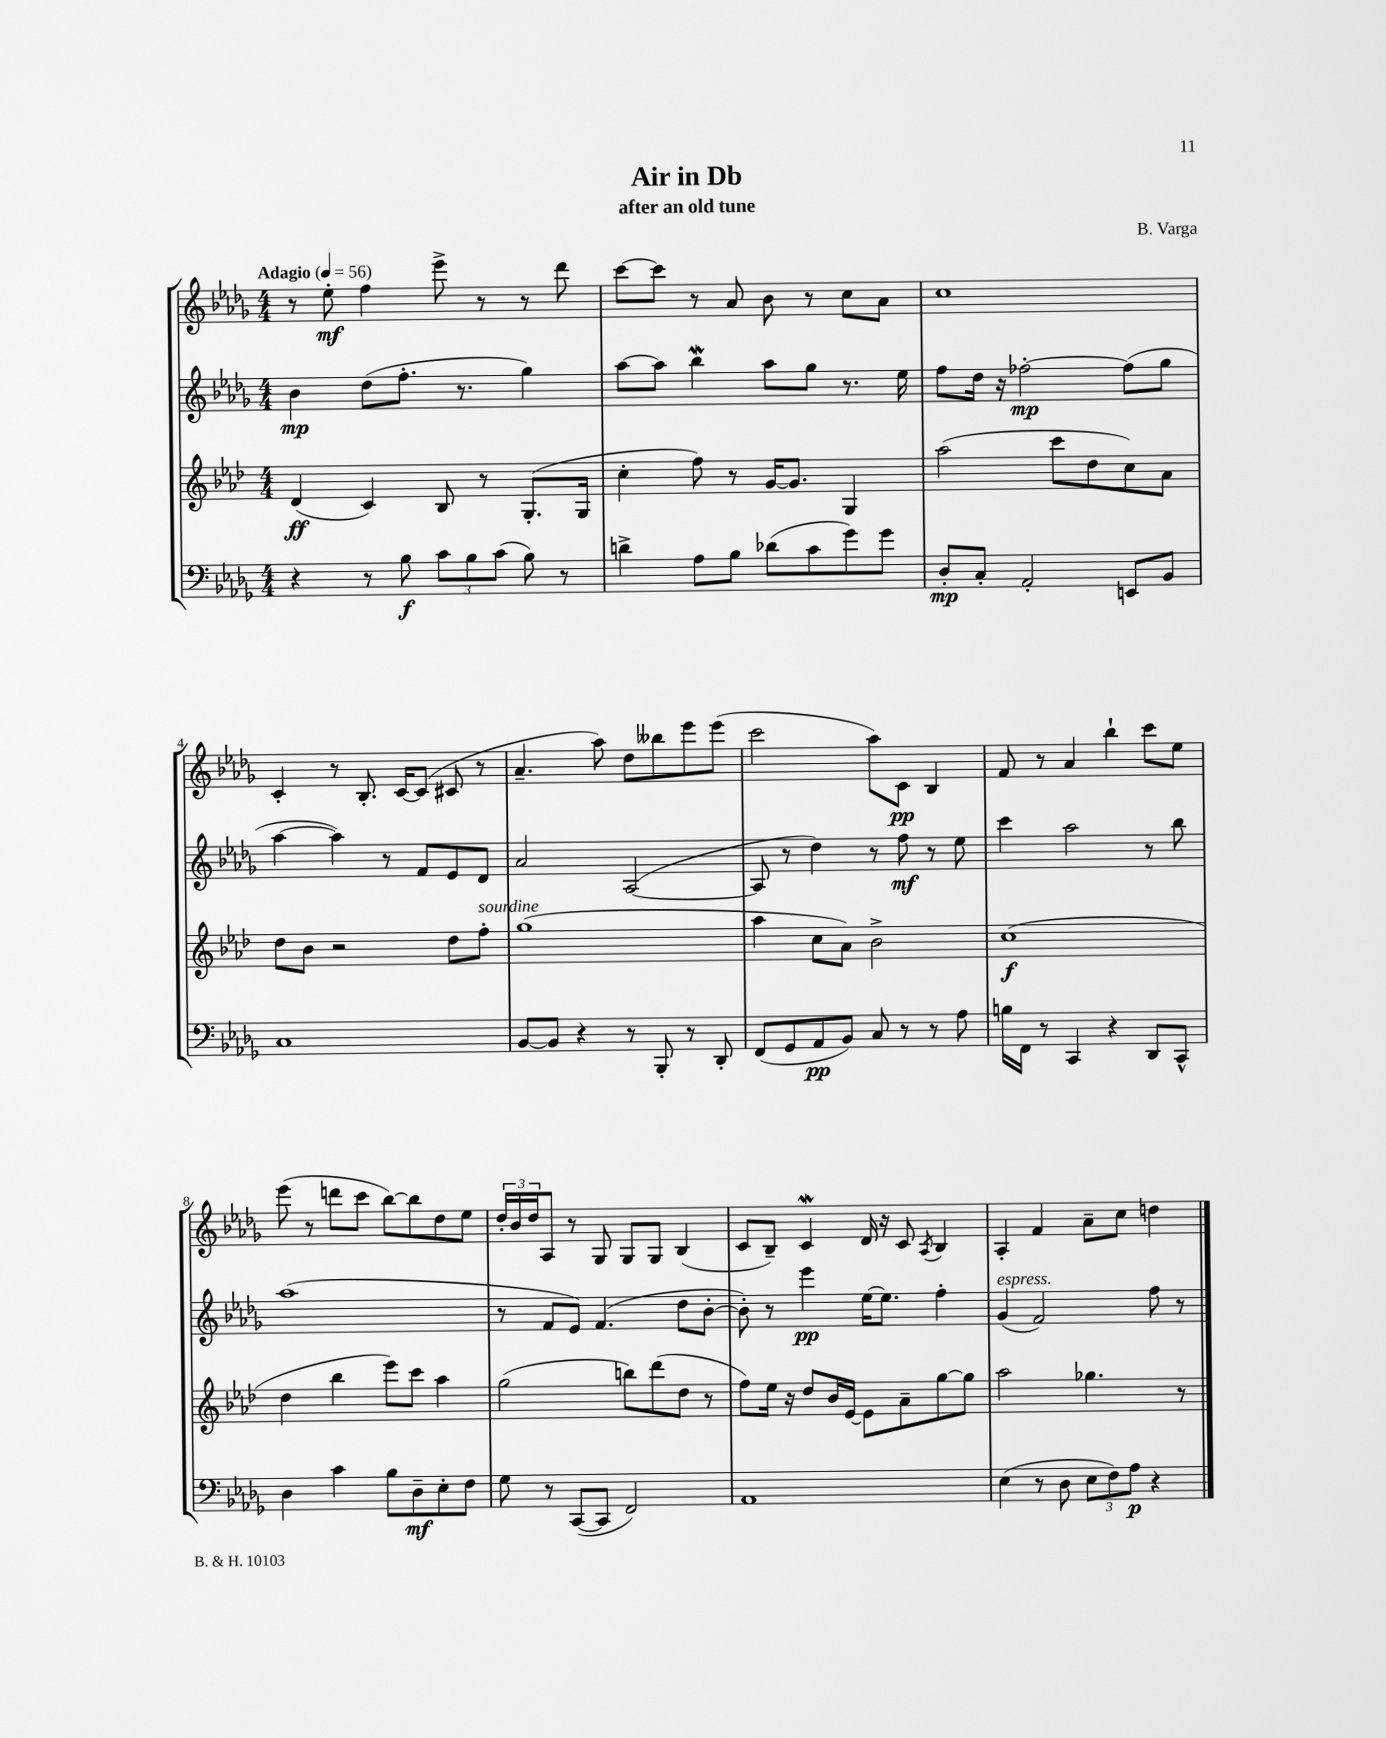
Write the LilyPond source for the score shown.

\header { title = "Air in Db" composer = "B. Varga" subtitle = "after an old tune" }
<<
\new StaffGroup <<
\new Staff = "s0" {
    \clef treble \key des \major \numericTimeSignature \time 4/4 \tempo "Adagio" 4 = 56
    r8 ees''8-.\mf f''4 ees'''8-> r8 r8 des'''8 |
    c'''8~ c'''8 r8 aes'8 bes'8 r8 c''8 aes'8 |
    c''1 |
    c'4-. r8 bes8.-. c'16~ c'8( cis'8 r8 |
    aes'4.-- aes''8) des''8 beses''8 ees'''8 ees'''8( |
    c'''2 aes''8) c'8\pp bes4 |
    f'8 r8 aes'4 bes''4-! c'''8 ees''8 |
    ees'''8( r8 d'''8 c'''8 bes''8~) bes''8 des''8 ees''8 |
    \tuplet 3/2 { des''16-. bes'16 des''16 } aes8 r8 ges8 ges8 ges8 bes4( |
    c'8 bes8--) c'4\mordent des'16 r16 c'8 \acciaccatura { aes8 } bes4 |
    aes4-. f'4 aes'8-- c''8 d''4 \bar "|." |
}
\new Staff = "s1" {
    \clef treble \key des \major \numericTimeSignature \time 4/4
    bes'4\mp des''8( f''8.-. r8. ges''4) |
    aes''8~ aes''8 bes''4\mordent aes''8 ges''8 r8. ees''16 |
    f''8 des''16 r16 fes''2~-.\mp fes''8( ges''8 |
    aes''4~ aes''4) r8 f'8 ees'8 des'8 |
    aes'2 aes2~( |
    aes8 r8 des''4) r8 f''8\mf r8 ees''8 |
    c'''4 aes''2 r8 bes''8 |
    aes''1( |
    r8 f'8 ees'8) f'4.( des''8 bes'8~-. |
    bes'8-.) r8 ees'''4\pp ees''16~ ees''8. f''4-. |
    ges'4^\markup { \italic "espress." }( f'2) f''8 r8 \bar "|." |
}
\new Staff = "s2" {
    \clef treble \key aes \major \numericTimeSignature \time 4/4
    des'4\ff( c'4) bes8 r8 g8.-.( g16 |
    c''4-. f''8) r8 g'16~ g'8. g4 |
    aes''2( c'''8 des''8 c''8) aes'8 |
    des''8 bes'8 r2 des''8 f''8-.^\markup { \italic "sourdine" } |
    g''1( |
    aes''4 c''8 aes'8) bes'2-> |
    c''1\f( |
    des''4 bes''4 ees'''8) c'''8 aes''4 |
    g''2( b''8) des'''8( des''8 r8 |
    f''8) ees''16 r16 des''8 bes'16 ees'16~ ees'8 aes'8-- g''8~ g''8 |
    aes''2 ges''4. r8 \bar "|." |
}
\new Staff = "s3" {
    \clef bass \key des \major \numericTimeSignature \time 4/4
    r4 r8 bes8\f \tuplet 3/2 { c'8 bes8 c'8( } bes8) r8 |
    d'4-> aes8 bes8 des'8( c'8 ges'8) ges'8 |
    des8-.\mp c8-. aes,2-. e,8 bes,8 |
    c1 |
    bes,8~ bes,8 r4 r8 bes,,8-. r8 des,8-. |
    f,8( ges,8 aes,8\pp bes,8) c8 r8 r8 aes8 |
    b16 f,16 r8 c,4 r4 des,8 c,8-^ |
    des4 c'4 bes8 des8--\mf ees8-. f8 |
    ges8 r8 c,8~( c,8 f,2) |
    aes,1 |
    ees4( r8 des8 \tuplet 3/2 { ees8 f8) aes8\p } r4 \bar "|." |
}
>>
>>
